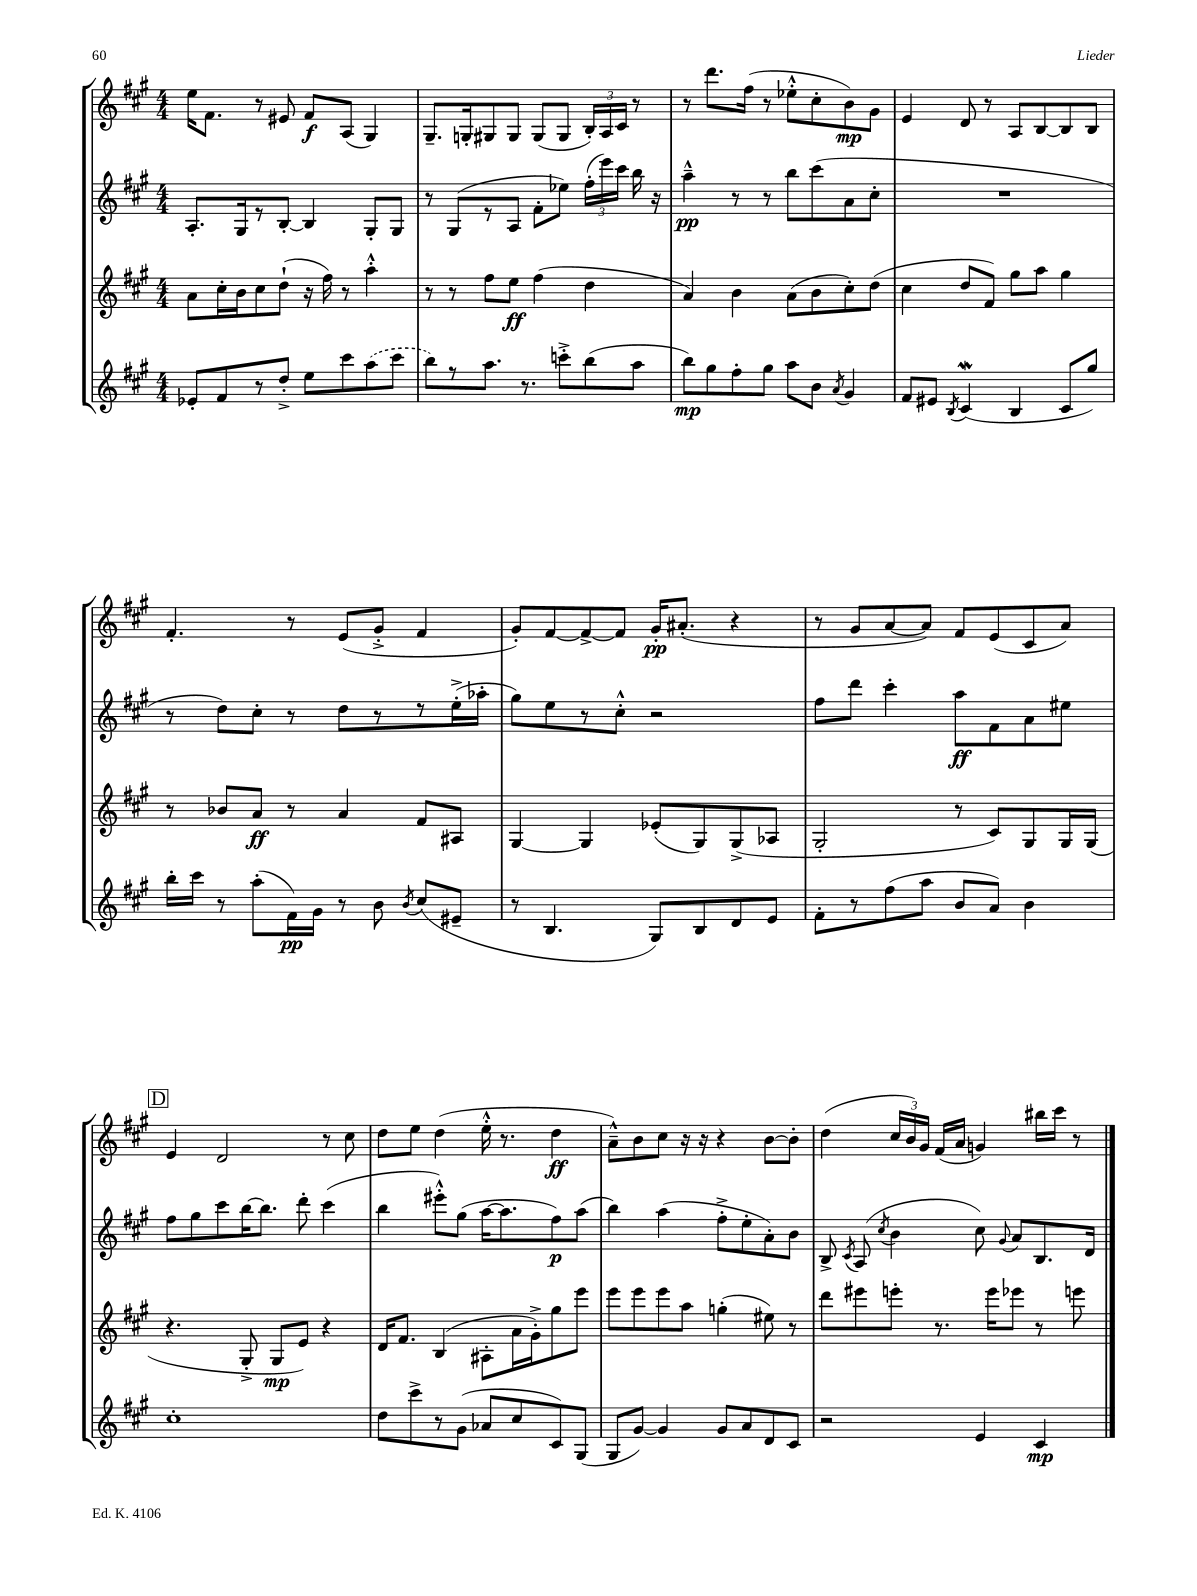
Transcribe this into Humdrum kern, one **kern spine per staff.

**kern	**kern	**kern	**kern
*staff4	*staff3	*staff2	*staff1
*clefG2	*clefG2	*clefG2	*clefG2
*k[f#c#g#]	*k[f#c#g#]	*k[f#c#g#]	*k[f#c#g#]
*M4/4	*M4/4	*M4/4	*M4/4
8e-'/L	8a\L	8.A'/L	16ee\LK
.	.	.	8.f#\J
8f#/	16cc#'\L	.	.
.	16b\J	16G#/k	.
8r	8cc#\	8r	8r
8dd'^/J	(8dd`\J	[8B'/J	8e#/
8ee\L	16r	4B/]	8f#/L
.	16ff#\)	.	.
8ccc#\	8r	.	(8A/J
(8aa\	4aa'^^\	8G#'/L	4G#/)
8ccc#\J	.	8G#/J	.
=	=	=	=
8bb\L)	8r	8r	8.G#~/L
8r	8r	(8G#/L	.
.	.	.	16G'/k
8.aa\J	8ff#\L	8r	8G#/
.	8ee\J	8A/J	8G#/J
8.r	.	.	.
.	(4ff#\	8f#'\L	(8G#/L
8ccc'^\L	.	8ee-\J)	8G#/J
(8bb\	4dd\	(24ff#'\LL	24B'/LL)
.	.	24eee\)	24A/
.	.	24ccc#\JJ	24c#/JJ
8aa\J	.	16bb\	8r
.	.	16r	.
=	=	=	=
8bb\L)	4a/)	4aa~^^\	8r
8gg#\	.	.	8.ddd\L
8ff#'\	4b\	8r	.
.	.	.	(16ff#\Jk
8gg#\J	.	8r	8r
8aa\L	(8a\L	8bb\L	8ee-'^^\L
8b\J	8b\	(8ccc#\	8cc#'\
8qa/	.	.	.
4g#/	8cc#'\)	8a\	8b\)
.	(8dd\J	8cc#'\J	8g#\J
=	=	=	=
8f#/L	4cc#\	1r	4e/
8e#/J	.	.	.
8qB/	.	.	.
(4c#/	8dd/L	.	8d/
.	8f#/J)	.	8r
4B/	8gg#\L	.	8A/L
.	8aa\J	.	[8B/
8c#/L	4gg#\	.	8B/]
8gg#/J)	.	.	8B/J
=	=	=	=
16bb'\LL	8r	8r	4.f#'/
16ccc#\JJ	.	.	.
8r	8b-/L	8dd\L)	.
(8aa'\L	8a/J	8cc#'\J	.
16f#\L)	8r	8r	8r
16g#\JJ	.	.	.
8r	4a/	8dd\L	(8e/L
8b\	.	8r	8g#'^/J
8qb/	.	.	.
(8cc#/L	8f#/L	8r	4f#/
8e#~/J	8A#/J	(16ee'^\L	.
.	.	16aa-'\JJ	.
=	=	=	=
8r	[4G#/	8gg#\L)	8g#'/L)
4.B/	.	8ee\	[8f#/
.	4G#/]	8r	8f#^/_
.	.	8cc#'^^\J	8f#/]J
8G#/L)	(8e-'/L	2r	16g#'/LK
.	.	.	(8.a#'/J
8B/	8G#/)	.	.
8d/	(8G#^/	.	4r
8e/J	8A-/J	.	.
=	=	=	=
8f#'\L	2G#'/	8ff#\L	8r
8r	.	8ddd\J	8g#/L
(8ff#\	.	4ccc#'\	[8a/
8aa\J	.	.	8a/]J)
8b/L	8r	8aa\L	8f#/L
8a/J)	8c#/L)	8f#\	(8e/
4b\	8G#/	8a\	8c#/
.	16G#/L	8ee#\J	8a/J)
.	(16G#/JJ	.	.
=	=	=	=
1cc#'	4.r	8ff#\L	4e/
.	.	8gg#\	.
.	.	8ccc#\	2d/
.	8G#'^/	[16bb\K	.
.	.	8.bb\]J	.
.	8G#/L	.	.
.	8e/J)	8ddd'\	.
.	4r	(4ccc#\	8r
.	.	.	8cc#\
=	=	=	=
8dd\L	16d/LK	4bb\	8dd\L
.	8.f#/J	.	.
8ccc#^\	.	.	8ee\J
8r	(4B/	8eee#'^^\L)	(4dd\
(8g#\J	.	(8gg#\J	.
8a-/L	8A#'\L	[16aa\LK	16ee'^^\
.	.	8.aa\]	8.r
8cc#/	16a\L	.	.
.	16g#'^\J)	.	.
8c#/)	8gg#\	8ff#\)	4dd\
(8G#/J	8eee\J	(8aa\J	.
=	=	=	=
8G#/L	8eee\L	4bb\)	8a~^^\L)
[8g#/J)	8eee\	.	8b\
4g#/]	8eee\	(4aa\	8cc#\J
.	8aa\J	.	16r
.	.	.	16r
8g#/L	(4gg'\	8ff#'^\L	4r
8a/	.	8ee'\	.
8d/	8ee#\)	8a'\)	[8b\L
8c#/J	8r	8b\J	8b'\]J
=	=	=	=
2r	8ddd\L	8B^/	(4dd\
.	.	8qc#/	.
.	8eee#\	(8A/	.
.	.	8qcc#/	.
.	8eee'\J	4b\	24cc#/LL
.	.	.	24b/)
.	.	.	24g#/JJ
.	8.r	.	(16f#/LL
.	.	.	16a/JJ
4e/	.	8cc#\)	4g/)
.	16eee\LK	.	.
.	.	8qqg#/	.
.	8eee-\J	8a/L	.
4c#/	8r	8.B/	16bb#\LL
.	.	.	16ccc#\JJ
.	8eee\	.	8r
.	.	16d/Jk	.
==	==	==	==
*-	*-	*-	*-
